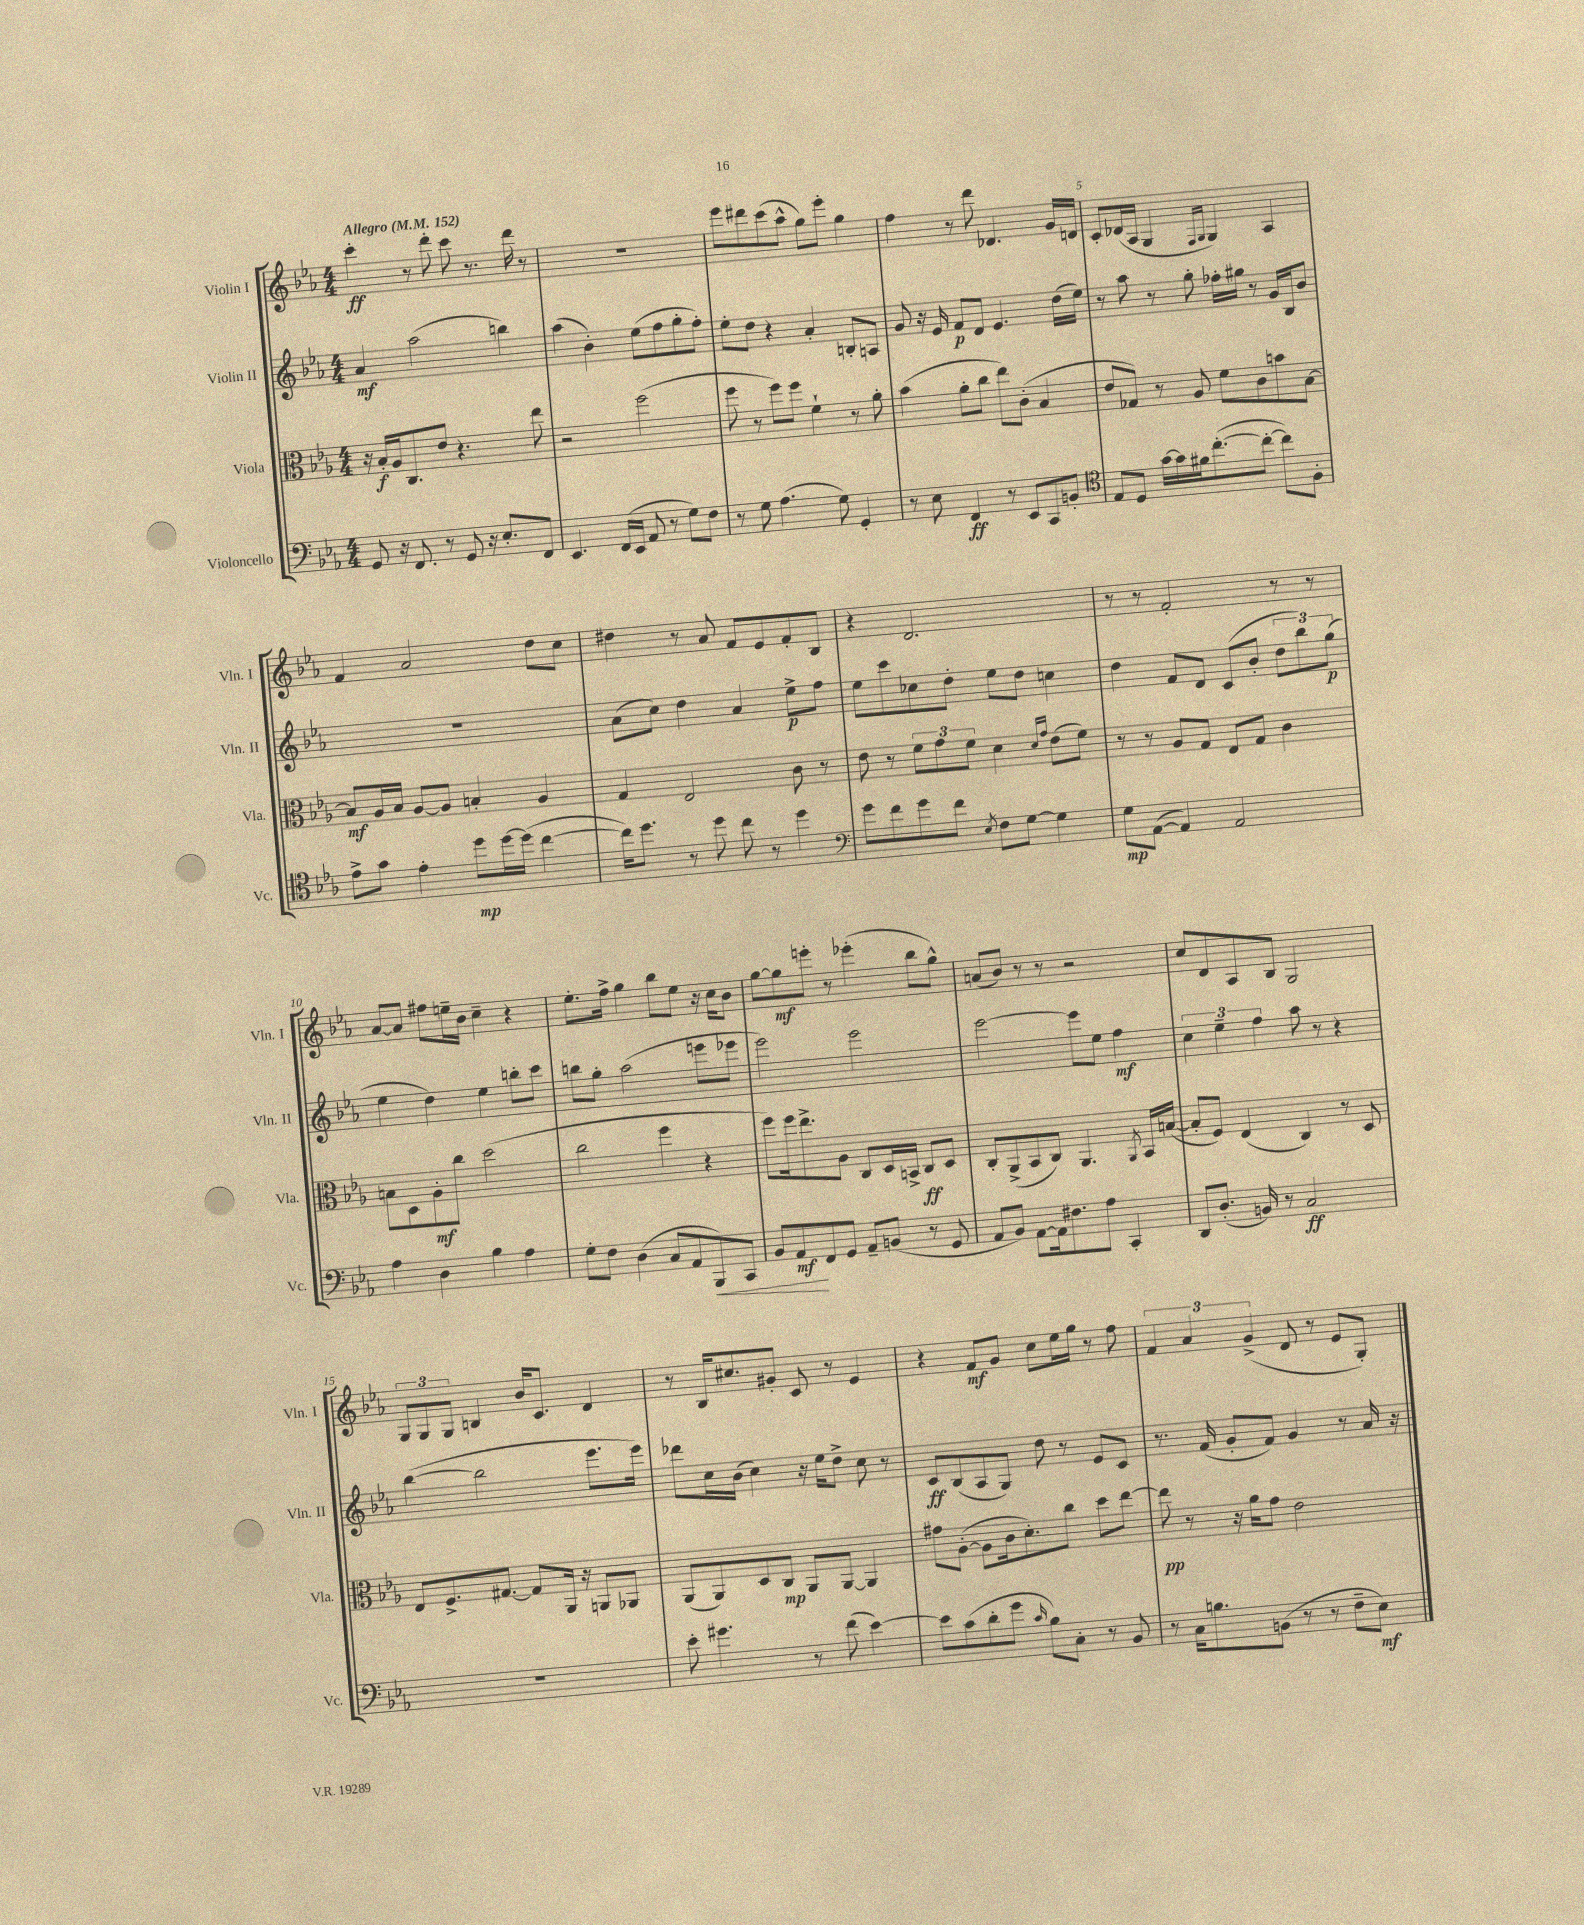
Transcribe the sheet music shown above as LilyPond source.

<<
\new StaffGroup <<
\new Staff = "s0" \with { instrumentName = "Violin I" shortInstrumentName = "Vln. I" } {
    \clef treble \key ees \major \numericTimeSignature \time 4/4 \tempo "Allegro" 4 = 152
    c'''4-.\ff r8 d'''8-. c'''8 r8. d'''16 r8 |
    R1 |
    ees'''8 dis'''8 c'''8( aes''8-^ g''8) ees'''8-. g''4 |
    f''4 r8 d'''8 des'4. g'16 d'16 |
    c'8-. des'16( aes16 g4 \grace { f16 g16 } g4) aes4 |
    f'4 aes'2 d''8 c''8 |
    dis''4 r8 aes'8 f'8 ees'8 f'8-. bes8 |
    r4 d'2. |
    r8 r8 f'2-. r8 r8 |
    aes'8~ aes'8 fis''8 e''16-- bes'16 c''4-- r4 |
    ees''8.-. f''16-> g''4 bes''8 ees''8 r16 c''16 bes'8 |
    g''8~ g''8\mf e'''8-. r8 ees'''4-.( bes''8 g''8-^) |
    a'8( bes'8) r8 r8 r2 |
    c''8 d'8 aes8 bes8 g2 |
    \tuplet 3/2 { g8 g8 g8 } b4 bes'16 c'8. d'4 |
    r8 bes16 cis''8. gis'8-. c'8 r8 ees'4 |
    r4 f'8\mf g'8 c''8 ees''16 g''16 r8 f''8 |
    \tuplet 3/2 { f'4 aes'4 g'4->( } d'8 r8 ees'8 g8-.) \bar "|." |
}
\new Staff = "s1" \with { instrumentName = "Violin II" shortInstrumentName = "Vln. II" } {
    \clef treble \key ees \major \numericTimeSignature \time 4/4
    aes'4\mf aes''2( b''4) |
    aes''4( bes'4-.) ees''8( f''8 g''8-. f''8-.) |
    ees''8-. d''8 r4 aes'4-. b8-. a8 |
    g'8 r16 ees'16 f'8\p d'8 ees'4. d''16( ees''16) |
    r8 aes''8 r8 g''8-. fes''16-. gis''16 r8 g'16 bes16 bes'8 |
    r1 |
    aes'8( c''8) d''4 aes'4 ees''8->\p f''8 |
    ees''8 c'''8 ces''8 d''8-. ees''8 d''8 c''4 |
    d''4 f'8 d'8 c'8( bes'8-. \tuplet 3/2 { d''8 bes''8) g''8\p( } |
    ees''4 d''4) ees''4 b''8-. c'''8 |
    b''8 g''8-. aes''2( e'''8 ees'''8 |
    ees'''2) ees'''2 |
    ees'''2~ ees'''8 ees''8 f''4\mf |
    \tuplet 3/2 { c''4 ees''4-- f''4 } aes''8 r8 r4 |
    bes''4~( bes''2 ees'''8. ees'''16) |
    des'''8 c''16 bes'16( c''4) r16 ees''16 d''8-> c''8 r8 |
    c'8\ff bes8( aes8 g8) d''8 r8 ees'8 c'8 |
    r8. f'16( g'8-. f'8) g'4 r8 aes'16 r16 \bar "|." |
}
\new Staff = "s2" \with { instrumentName = "Viola" shortInstrumentName = "Vla." } {
    \clef alto \key ees \major \numericTimeSignature \time 4/4
    r16 bes16-.\f aes16 c8. ees'8 r4. ees''8 |
    r2 f''2( |
    f''8 r8 f''8) f''8 f'4-! r8 aes'8-. |
    bes'4( aes'8-. c''8 ees''8) c'8-.( bes4 |
    ees'8 ges8) r8 aes8 f'8 c'8 b'8 bes8~ |
    bes8\mf aes16 bes16 aes8~ aes8 b4-. aes4 |
    g4 ees2 c'8 r8 |
    ees'8 r8 \tuplet 3/2 { f'8 g'8 f'8 } d'4 \grace { d'16 g'16 } ees'8( f'8) |
    r8 r8 aes8 g8 ees8 g8 c'4 |
    b8 d8 aes8-.\mf c''8 d''2( |
    c''2 f''4 r4 |
    f''8) f''16 ees''8.-> aes8 c8 d16 b,16-> c8\ff d8 |
    c8-. aes,8->( bes,8 c8) aes,4. \acciaccatura { aes,8 } bes,16 b16~( |
    b8-. f8) ees4( c4) r8 d8 |
    ees8 f8.-> gis8.~ gis8 aes,16 r16 a,8 aes,8 |
    aes,8( aes,8) d8 c8\mp aes,8 aes,8~ aes,4 |
    gis'8 aes8~-.( aes8 c'16 d'8.-.) c''8 d''8 ees''8~ |
    ees''8\pp r8 r16 aes'16 g'8 ees'2 \bar "|." |
}
\new Staff = "s3" \with { instrumentName = "Violoncello" shortInstrumentName = "Vc." } {
    \clef bass \key ees \major \numericTimeSignature \time 4/4
    g,8 r16 f,8. r8 g,8 r16 ees8.-. f,8 |
    ees,4. f,16( ees,16 aes,8 r8 g8) f8 |
    r8 g8 aes4.( g8) g,4-. |
    r8 ees8 f,4\ff r8 ees,8 c,8 b,8-. |
    \clef tenor ees8 d8 g'16~ g'16 fis'16 c''8.~-.( c''8~-. c''8) f8-. |
    ees'8-> g'8 ees'4-. d''8\mp d''16~ d''16( c''4~ |
    c''16) d''8. r8 d''8 c''8 r8 d''4 |
    \clef bass g'8 f'8 g'8 f'8 \acciaccatura { ees8 } f8 g8~ g4 |
    g8\mp aes,8~( aes,4) aes,2 |
    aes4 d4 bes4 aes4 |
    g8-. f8 d4( c8 aes,8 bes,,8\<) c,8 |
    bes,8 aes,8\mf\! f,8 g,8 aes,8-- b,8( r8 g,8 |
    aes,8 bes,8) aes,8~ aes,16 fis8. aes8 c,4-. |
    d,8 d8.-.( b,16) r8 c2\ff |
    R1 |
    ees'8-. gis'4. r8 f'8( ees'4~) |
    ees'8 c'8( d'8-. g'8 \grace { c'16 } bes8) c8-. r8 bes,8 |
    r8 c16 b8. b,8( r8 r8 f8-- ees8\mf) \bar "|." |
}
>>
>>
\layout { \context { \Score \override BarNumber.break-visibility = ##(#f #t #t) barNumberVisibility = #(every-nth-bar-number-visible 5) } }
